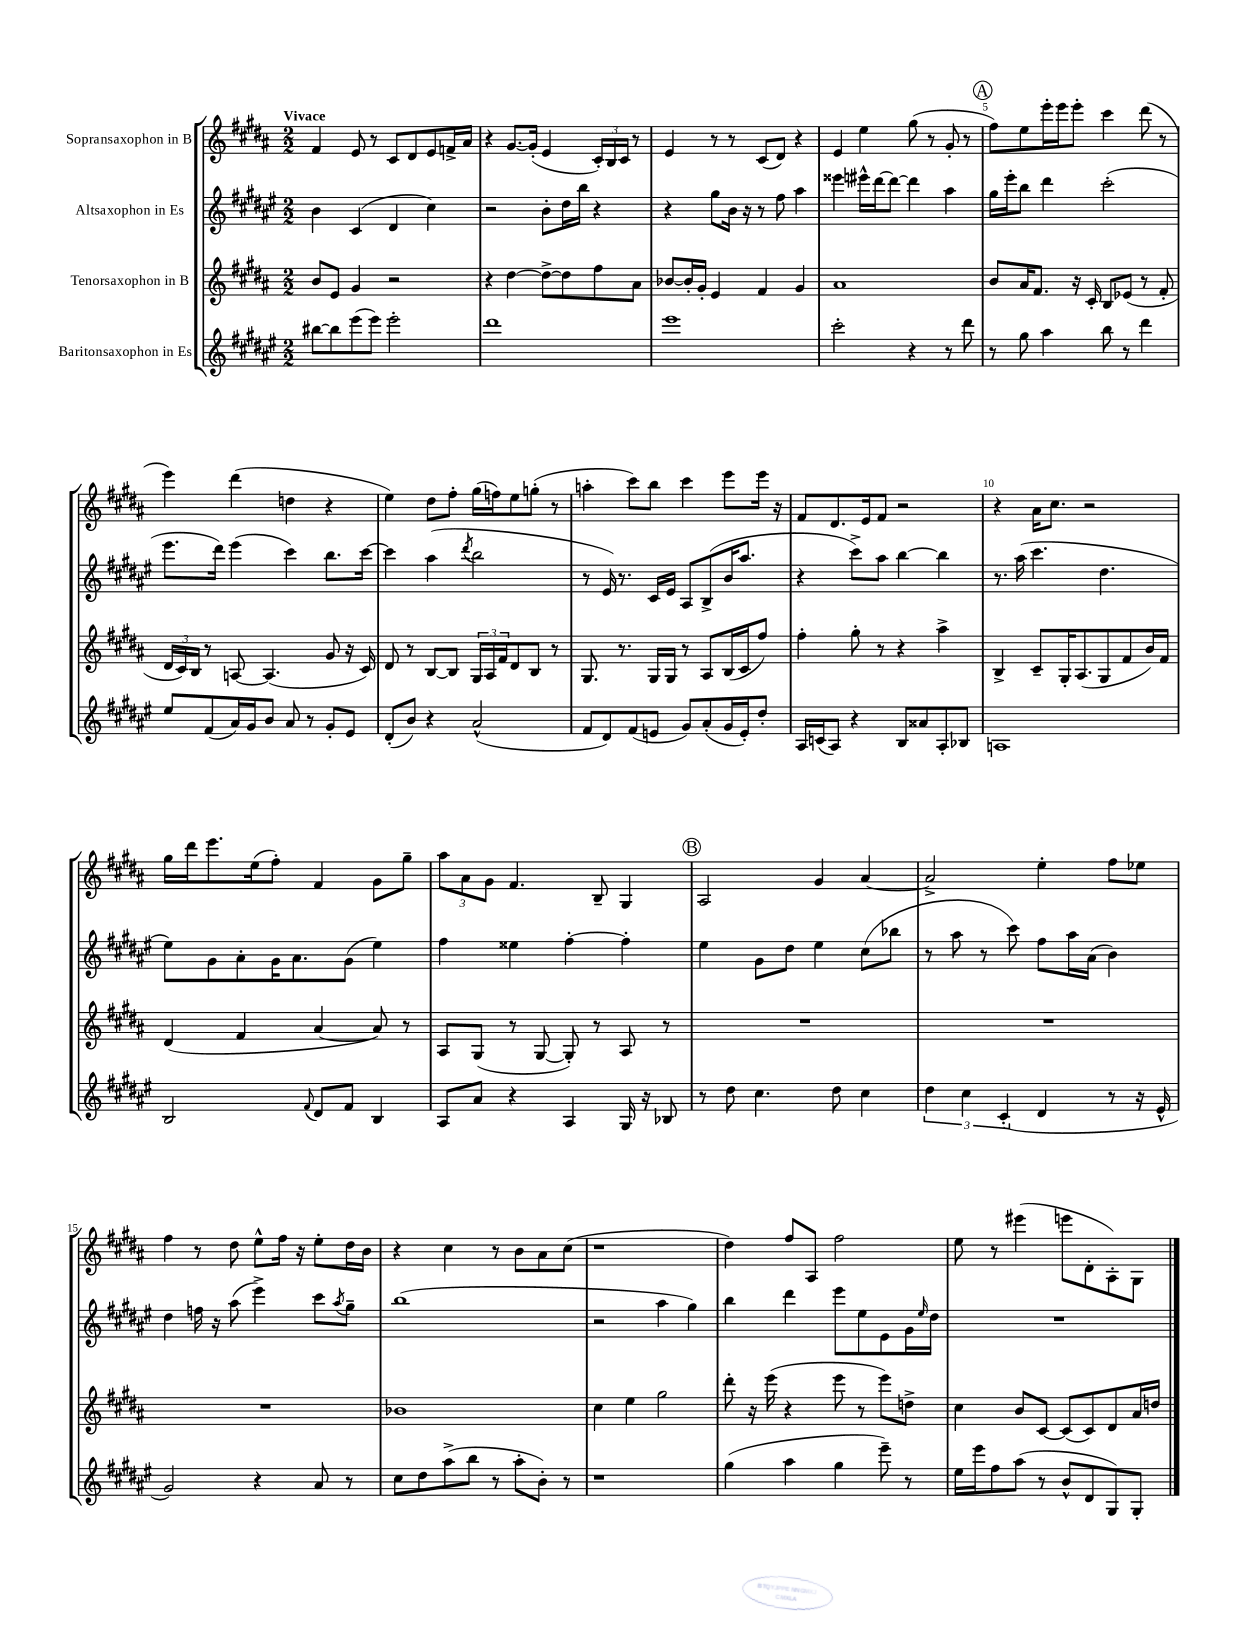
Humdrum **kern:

**kern	**kern	**kern	**kern
*staff4	*staff3	*staff2	*staff1
*clefG2	*clefG2	*clefG2	*clefG2
*k[f#c#g#d#a#e#]	*k[f#c#g#d#a#]	*k[f#c#g#d#a#e#]	*k[f#c#g#d#a#]
*M2/2	*M2/2	*M2/2	*M2/2
[8bb#	8b	4b	4f#
8bb#]	8e	.	.
(8eee#	4g#	(4c#	8e
8eee#)	.	.	8r
2eee#'	2r	4d#	8c#
.	.	.	8d#
.	.	4cc#)	8e
.	.	.	16f^
.	.	.	16a#
=	=	=	=
1ddd#	4r	2r	4r
.	[4dd#	.	[8.g#
.	.	.	(16g#']
.	8dd#^_	8b'	4e
.	8dd#]	16dd#	.
.	.	16bb	.
.	8ff#	4r	24c#')
.	.	.	24B
.	.	.	24c#
.	8a#	.	8r
=	=	=	=
1eee#	[8b-	4r	4e
.	16b-']	.	.
.	16g#'	.	.
.	4e	8gg#	8r
.	.	16b	8r
.	.	16r	.
.	4f#	8r	(8c#
.	.	8ff#	8d#)
.	4g#	4aa#	4r
=	=	=	=
2ccc#'	1a#	4eee##	4e
.	.	16eee#^^	4ee
.	.	[16ddd#	.
.	.	8ddd#_	.
4r	.	4ddd#]	(8gg#
.	.	.	8r
8r	.	4aa#	8g#'
8ddd#	.	.	8r
=	=	=	=
8r	8b	16gg#	8ff#)
.	.	16eee#'	.
8gg#	16a#	8bb	8ee
.	8.f#	.	.
4aa#	.	4ddd#	16eee'
.	.	.	16eee
.	16r	.	8eee'
.	16c#'	.	.
8bb	8B	(2ccc#'	4ccc#
8r	(8e-	.	.
4ddd#	8r	.	(8ddd#
.	8f#'	.	8r
=	=	=	=
8ee#	24d#	8.eee#	4eee)
.	24c#)	.	.
.	24B	.	.
(8f#	8r	.	.
.	.	16ddd#)	.
16a#)	[8A	(4eee#	(4ddd#
16g#	.	.	.
8b	(4.A]	.	.
8a#	.	4ccc#)	4dd
8r	.	.	.
8g#'	8g#	8.bb	4r
8e#	16r	.	.
.	16c#)	[16ccc#	.
=	=	=	=
(8d#'	8d#	4ccc#]	4ee)
8b)	8r	.	.
4r	[8B	(4aa#	8dd#
.	8B]	.	8ff#'
.	.	8qddd#	.
(2a#^^	24G#	2bb	(16gg#
.	24A#	.	.
.	.	.	16ff)
.	24f#	.	.
.	8d#	.	8ee
.	8B	.	(8gg'
.	8r	.	8r
=	=	=	=
8f#	8.G#	8r	4aa'
8d#)	.	16e#)	.
.	8.r	8.r	.
(8f#	.	.	8ccc#)
8e	16G#	16c#	8bb
.	16G#	16e#	.
8g#)	8r	8A#	4ccc#
(8a#'	8A#	(8B^	.
16g#	(16B	16b	8eee
16e')	16c#	8.aa#	.
8dd#'	8ff#)	.	16eee
.	.	.	16r
=	=	=	=
16A#	4ff#'	4r	8f#
(16c	.	.	.
8A#)	.	.	8.d#
4r	8gg#'	8ccc#^)	.
.	.	.	16e
.	8r	8aa#	8f#
8B	4r	[4bb	2r
8a##	.	.	.
8A#'	4aa#^	4bb]	.
8B-	.	.	.
=	=	=	=
1A	4B^	8.r	4r
.	.	(16aa#	.
.	8c#~	4.ccc#	16a#
.	.	.	8.cc#
.	16G#'	.	.
.	(8.A#	.	.
.	.	.	2r
.	8G#	4.dd#	.
.	8f#	.	.
.	16b)	.	.
.	16f#	.	.
=	=	=	=
2B	(4d#	8ee#)	16gg#
.	.	.	16ddd#
.	.	8g#	8.eee
.	4f#	8a#'	.
.	.	.	(16ee
.	.	16g#	8ff#')
.	.	8.a#	.
8qqf#	.	.	.
8d#	[4a#	.	4f#
8f#	.	(8g#	.
4B	8a#])	4ee#)	8g#
.	8r	.	8gg#~
=	=	=	=
8A#	8A#	4ff#	12aa#
.	.	.	12a#
8a#	(8G#	.	.
.	.	.	12g#
4r	8r	4ee##	4.f#
.	[8G#	.	.
4A#	8G#'])	[4ff#'	.
.	8r	.	8B~
16G#	8A#	4ff#']	4G#
16r	.	.	.
8B-	8r	.	.
=	=	=	=
8r	1r	4ee#	2A#
8dd#	.	.	.
4.cc#	.	8g#	.
.	.	8dd#	.
.	.	4ee#	4g#
8dd#	.	.	.
4cc#	.	(8cc#	[4a#
.	.	8bb-	.
=	=	=	=
6dd#	1r	8r	2a#^]
.	.	8aa#	.
6cc#	.	.	.
.	.	8r	.
(6c#'	.	.	.
.	.	8ccc#)	.
4d#	.	8ff#	4ee'
.	.	16aa#	.
.	.	(16a#	.
8r	.	4b)	8ff#
16r	.	.	8ee-
16e#^^	.	.	.
=	=	=	=
2g#)	1r	4dd#	4ff#
.	.	16ff	8r
.	.	16r	.
.	.	(8aa#	8dd#
4r	.	4eee#^)	8ee^^
.	.	.	16ff#
.	.	.	16r
8a#	.	8ccc#	8ee'
.	.	8qaa#	.
8r	.	8gg#~	16dd#
.	.	.	16b
=	=	=	=
8cc#	1b-	(1bb	4r
8dd#	.	.	.
(8aa#^	.	.	4cc#
8bb	.	.	.
8r	.	.	8r
8aa#'	.	.	8b
8b')	.	.	8a#
8r	.	.	(8cc#
=	=	=	=
1r	4cc#	2r	1r
.	4ee	.	.
.	2gg#	4aa#	.
.	.	4gg#)	.
=	=	=	=
(4gg#	8ddd#'	4bb	4dd#)
.	16r	.	.
.	(16eee	.	.
4aa#	4r	4ddd#	8ff#
.	.	.	8A#
4gg#	8eee	8eee#	2ff#
.	8r	8ee#	.
8eee#~)	8eee)	8e#	.
8r	8dd^	16g#	.
.	.	16qqee#	.
.	.	16dd#	.
=	=	=	=
16ee#	4cc#	1r	8ee
16eee#	.	.	.
8ff#	.	.	8r
(8aa#	8b	.	(4eee#
8r	[8c#	.	.
8b^^	(8c#]	.	8eee
8d#	8c#)	.	8d#'
8G#)	8d#	.	8A#')
8G#'	16a#	.	8G#
.	16dd	.	.
==	==	==	==
*-	*-	*-	*-
